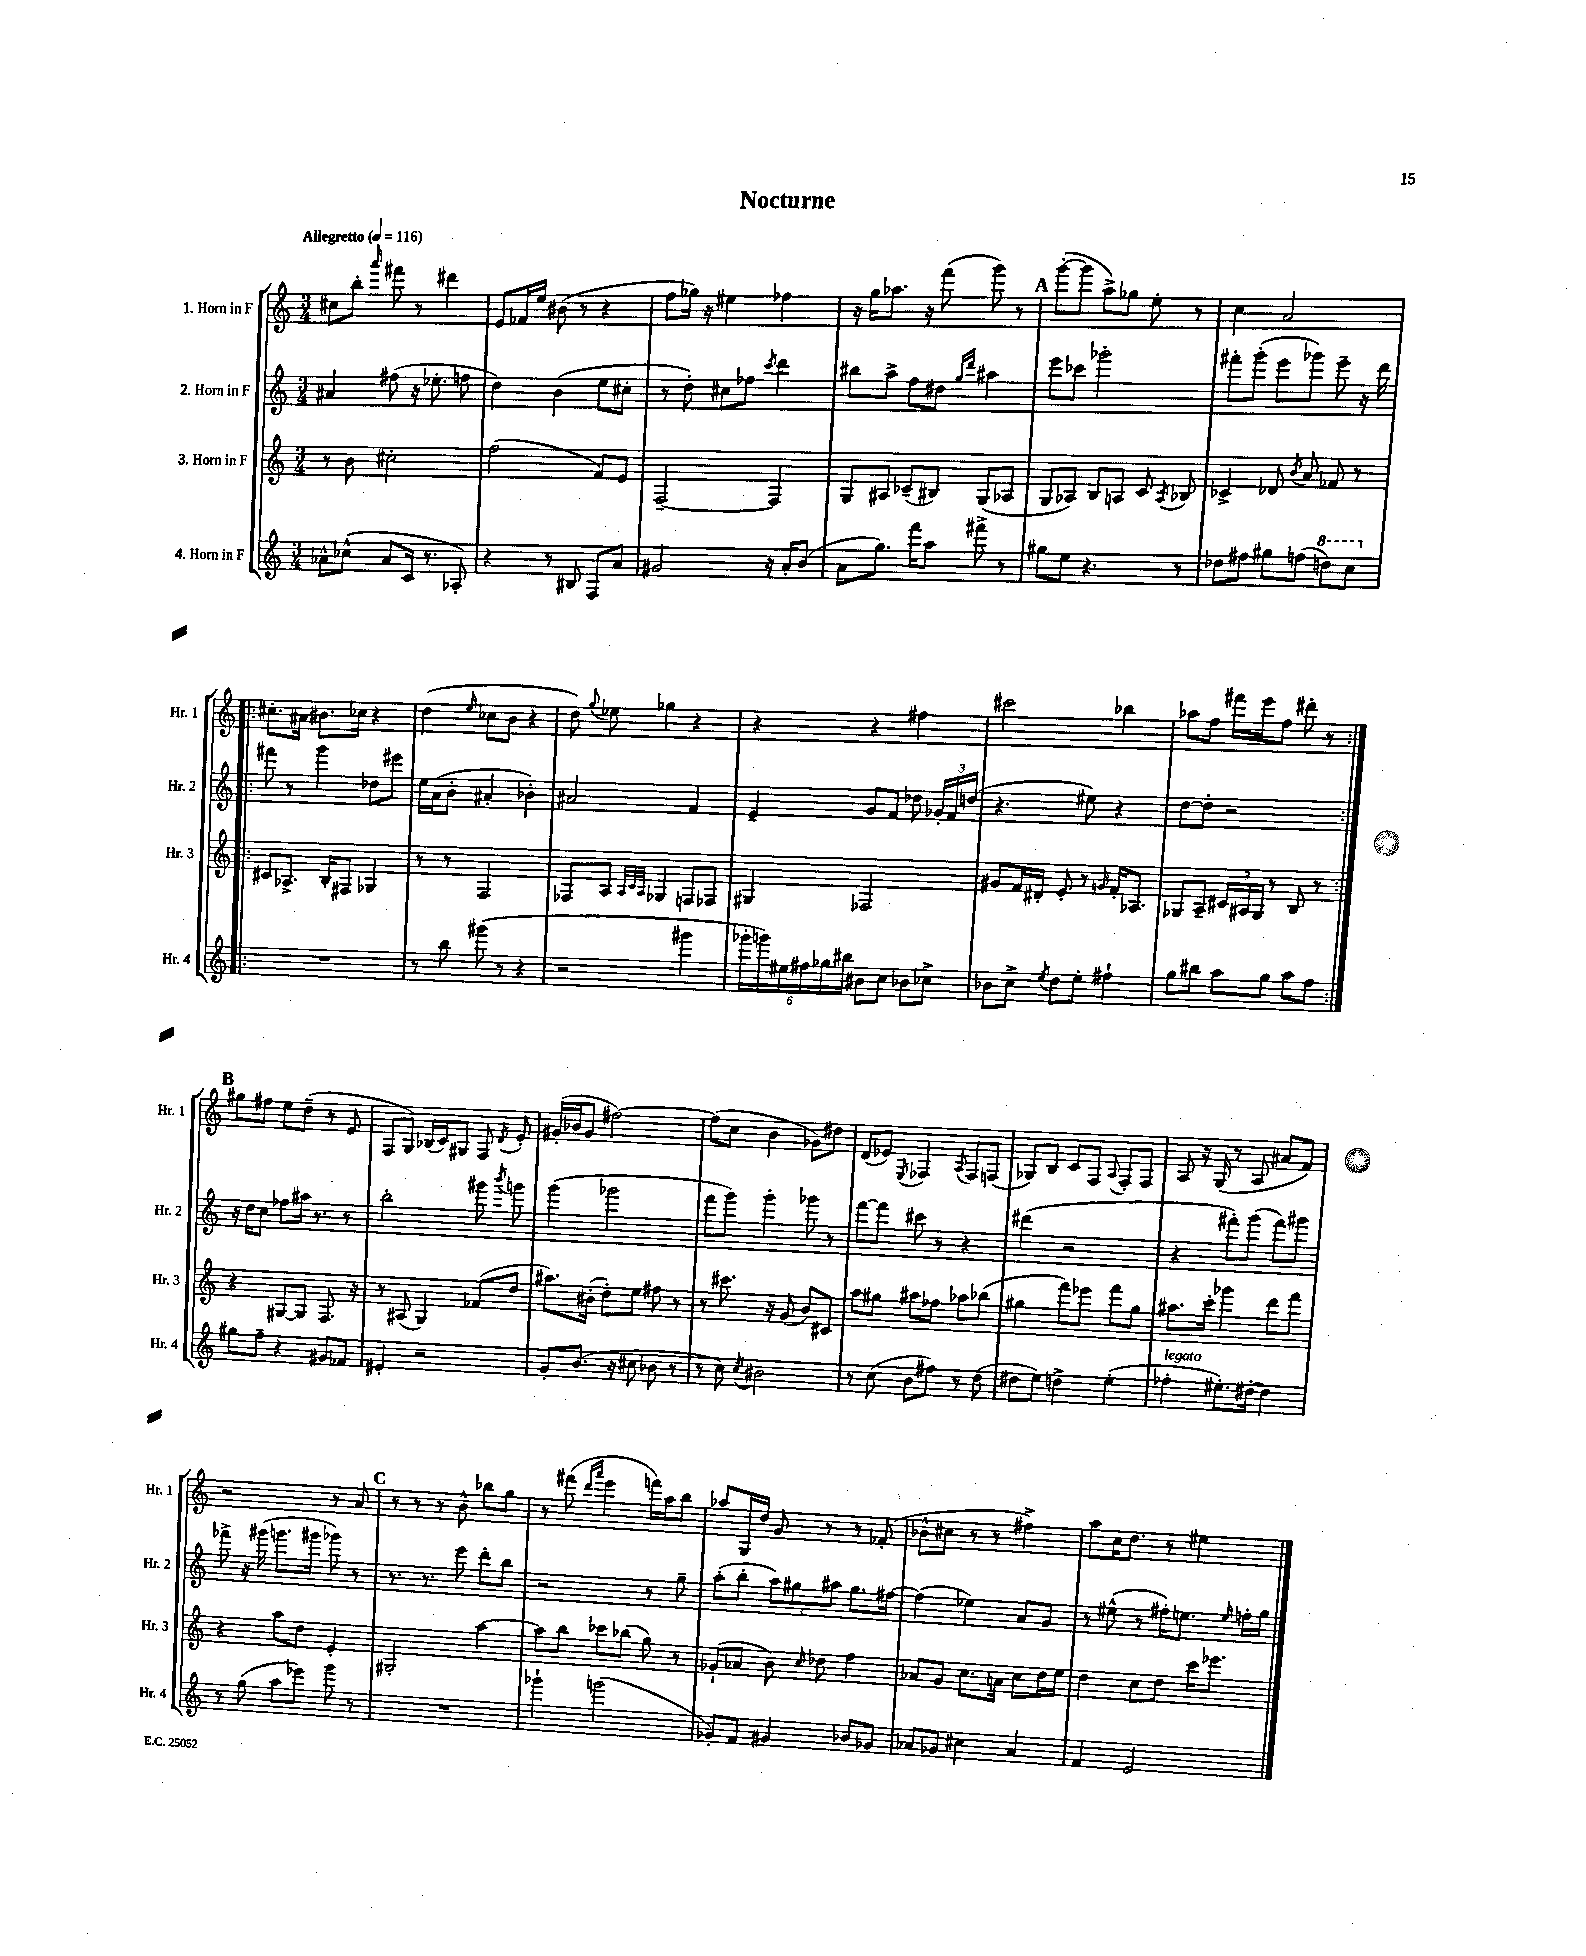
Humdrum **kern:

**kern	**kern	**kern	**kern
*staff4	*staff3	*staff2	*staff1
*clefG2	*clefG2	*clefG2	*clefG2
*k[]	*k[]	*k[]	*k[]
*M3/4	*M3/4	*M3/4	*M3/4
*MM116	*MM116	*MM116	*MM116
8a-^^\L	8r	4a#/	8cc#\L
(8cc-^^\J	8b\	.	8bb'\J
.	.	.	16qqaaa/
8a-/L	2cc#'\	(8ff#\	8fff#\
16c/Jk	.	16r	8r
8.r	.	8.ee-'\	.
.	.	.	4ddd#\
8A-'/)	.	8ff\	.
=	=	=	=
4r	(2ff\	4dd\)	8e/L
.	.	.	16f-/L
.	.	.	16ee/JJ
8r	.	(4b\	(8b#\
8B#/	.	.	8r
8F/L	8f/L)	8ee\L	4r
8a/J	8e/J	8cc#'\J	.
=	=	=	=
2g#/	[2F~/	8r	8ff\L
.	.	8dd'\)	16gg-\Jk)
.	.	.	16r
.	.	8cc#\L	4ee#\
.	.	8ff-\J	.
.	.	8qccc/	.
16r	4F/]	4ddd\	4ff-\
16a'/LK	.	.	.
(8b/J	.	.	.
=	=	=	=
8a\L	8G/L	8bb#\L	16r
.	.	.	16gg\LK
8.gg\J)	8A#/J	8aa^\J	8.aa-\J
.	(8c-~/L	8ff\L	.
16fff\LK	.	.	16r
8aa\J	8B#/J)	8dd#\J	(8fff\
.	.	16qqgg/LL	.
.	.	16qqddd/JJ	.
8fff#^\	(8G/L	4aa#\	8ggg\)
8r	8A-/J	.	8r
=	=	=	=
8gg#\L	8G/L	8eee\L	([8ggg'\L
8ee\J	8A-/J)	8ccc-\J	8ggg\]J
4.r	8B/L	2ggg-'\	8aa^\L)
.	8A/J	.	8gg-\J
.	8c/	.	8ee'\
.	8qA/	.	.
8r	8B-/	.	8r
=	=	=	=
8dd-\L	4c-^/	8fff#'\L	4cc\
8ff#\J	.	(8ggg'\J	.
8gg#\L	8d-/	8eee\L	2a/
.	8qb/	.	.
(8ff\J	8a/	8ggg-\J)	.
8ddd\L)	8f-/	8eee~\	.
8ccc\J	8r	16r	.
.	.	16ddd\	.
=!|:	=!|:	=!|:	=!|:
2.r	8c#/L	8fff#\	8.cc#'\L
.	8.A-^/J	8r	.
.	.	.	16a#\Jk
.	.	4ggg\	8.b#\L
.	16B'/LK	.	.
.	8F#/J	.	.
.	.	.	16cc-\Jk
.	4G-/	8dd-\L	4r
.	.	8eee#\J	.
=	=	=	=
8r	8r	16ee\LL	(4dd\
.	.	(16a\J	.
8bb\	8r	8b'\J	.
.	.	.	16qqee/
(8ggg#\	2F/	4a#'/	8cc-\L
8r	.	.	8b\J
4r	.	4b-'\)	4r
=	=	=	=
2r	8F-/L	2a#/	8dd\)
.	.	.	8qqgg/
.	8A/J	.	8ee-\
.	32qqA/LLL	.	.
.	32qqc/	.	.
.	32qqA/JJJ	.	.
.	4G-/	.	4gg-\
4ggg#\	8F/L	4f/	4r
.	8F-/J	.	.
=	=	=	=
24ggg-'\LL	4G#/	4e~/	4r
24ggg\)	.	.	.
24ee#\	.	.	.
24ff#\	.	.	.
24gg-\	.	.	.
24bb#\JJ	.	.	.
8b#\L	2F-/	8g/L	4r
8cc\J	.	8f/J	.
8b-\L	.	8dd-\	4ff#\
8cc-^\J	.	24g-'/LL	.
.	.	24f/	.
.	.	(24dd/JJ	.
=	=	=	=
8b-\L	8g#/L	4.r	2ccc#\
8cc^\J	16f/L	.	.
.	16d#'/JJ	.	.
8qee/	.	.	.
8dd\L	8e'/	.	.
8ee'\J	8r	8ee#\)	.
.	16qqg/	.	.
4ff#`\	16f'/LK	4r	4bb-\
.	8.A-/J	.	.
=	=	=	=
8gg\L	8G-/L	[8dd\L	8aa-\L
8bb#\J	8A~/J	8dd'\]J	8ff\J
8aa\L	24c#/LL	2r	16fff#\LL
.	24A#/	.	.
.	.	.	16eee\J
.	24G-/JJ	.	.
8gg\J	8r	.	8ff\J
8aa\L	8B/	.	8ddd#'\
8ff\J	8r	.	8r
=:|!	=:|!	=:|!	=:|!
8gg#\L	4r	16r	8gg#\L
.	.	16dd\LK	.
8ff~\J	.	8cc\J	8ff#\J
4r	[8G#/L	8ff-\L	8ee\L
.	8G#/]J	16aa#\Jk	(8dd~\J
.	.	8.r	.
8g#/L	8.F/	.	8r
8f-/J	.	8r	8e/
.	16r	.	.
=	=	=	=
4e#'/	8r	2bb'\	8F/L
.	(8A#/	.	8G/J)
2r	4G/)	.	(16B-/LL
.	.	.	16c/J)
.	.	.	8G#/J
.	(8f-/L	8ggg#\	8F/
.	.	8qbbb/	8qd/
.	8dd/J	8ggg\	8e'/
=	=	=	=
8g'/L	8.aa#\L)	(4ggg\	(16g#'/LL
.	.	.	16b-/J
(8.b/J	.	.	8g#/J
.	(16b#'\Jk	.	.
.	8dd'\L)	2ggg-\	[2ff#\)
16r	.	.	.
8cc#\	8ee\J	.	.
8b-\	8ff#\	.	.
8r	8r	.	.
=	=	=	=
8r	8r	8fff\L	(8ff#\]L
8cc\)	8.ccc#\	8ggg\J)	8cc\J
8qcc/	.	.	.
2b#\	.	4ggg'\	4b\
.	16r	.	.
.	(8g/	.	.
.	8b/L)	8ggg-\	8g-\L)
.	8c#/J	8r	8dd#\J
=	=	=	=
8r	8aa\L	[8fff\L	(8d/L
(8cc\	8gg#\J	8fff\]J	8e-/J)
.	.	.	8qE/
8b\L	8aa#\L	8ccc#\	4F-/
8ff#\J)	8ff-\J	8r	.
.	.	.	8qqA/
8r	8aa-\L	4r	8F-/L
(8dd\	(8bb-\J	.	(8F/J
=	=	=	=
8dd#\L	4gg#\	(4ddd#\	8G-/L)
8ee\J)	.	.	8B/J
4dd^\	8fff\L)	2r	8c/L
.	8eee-\J	.	8F/J
.	.	.	8qqA/
(4ee'\	8fff\L	.	8F'/L
.	8gg#\J	.	8F/J
=	=	=	=
4ff-'\	8.aa#\L	4r	8A/
.	.	.	16r
.	16ccc'\Jk	.	(16G/
8.ee#'\L)	4ggg-\	8fff#'\L)	8r
.	.	(8ggg\J	8A/
[16dd#'\Jk	.	.	.
4dd#\]	8ddd\L	8fff#\L)	8a#/L
.	8fff\J	8ggg#\J	8f/J)
=	=	=	=
8r	4r	8fff-^\	2r
(8gg\	.	16r	.
.	.	(16ggg#\	.
8aa\L	8aa\L	8.ggg\L	.
8eee-\J)	8dd\J	.	.
.	.	16ggg#\Jk	.
8ggg\	4e'/	8ggg-\)	8r
8r	.	8r	8a/
=	=	=	=
2.r	2G#'/	8.r	8r
.	.	.	8r
.	.	8.r	.
.	.	.	8r
.	.	8eee\	8b^^\
.	[4aa\	8ddd'\L	8bb-\L
.	.	8bb\J	8gg\J
=	=	=	=
4ggg-`\	8aa\]L	2r	8r
.	8bb\J	.	(8fff#\
.	.	.	16qqddd/LL
.	.	.	16qqaaa/JJ
(2ggg\	8ccc-\L	.	4eee\
.	(8bb-\J	.	.
.	8gg\)	8r	16fff\LL)
.	.	.	16aa\J
.	8r	8gg~\	8bb\J
=	=	=	=
8g-'/L)	(8g-`/L	(8aa'\L	8aa-/L
8f/J	8a-/J	8bb'\J	16G/L
.	.	.	16dd/JJ
4g#/	8b\)	12aa\L)	8g/
.	.	12gg#\	.
.	16qqcc/	.	.
.	8dd-\	.	8r
.	.	12aa#\J	.
8b-/L	4ff\	8.gg#\L	8r
8g-/J	.	.	(8f-'/
.	.	[16ff#\Jk	.
=	=	=	=
8a-/L	8a-/L	(4ff#\]	8b-^^\L
8g-/J	8g/J	.	8cc#\J
4cc#\	8.cc\L	4ee-\)	8r
.	.	.	8r
.	16a\Jk	.	.
4a-/	8cc\L	8a/L	4ff#^\)
.	16dd\L	8g/J	.
.	16ee\JJ	.	.
=	=	=	=
4f/	4dd\	8r	8aa\L
.	.	(8ee#^^\	16cc\K
.	.	.	8.dd\J
2e/	8cc\L	8r	.
.	8dd\J	16ff#'\LK)	8r
.	.	8.ee\J	.
.	16ccc\LK	.	4ee#\
.	8.eee-\J	.	.
.	.	16qqee/	.
.	.	16ff'\LL	.
.	.	16gg\JJ	.
==	==	==	==
*-	*-	*-	*-
